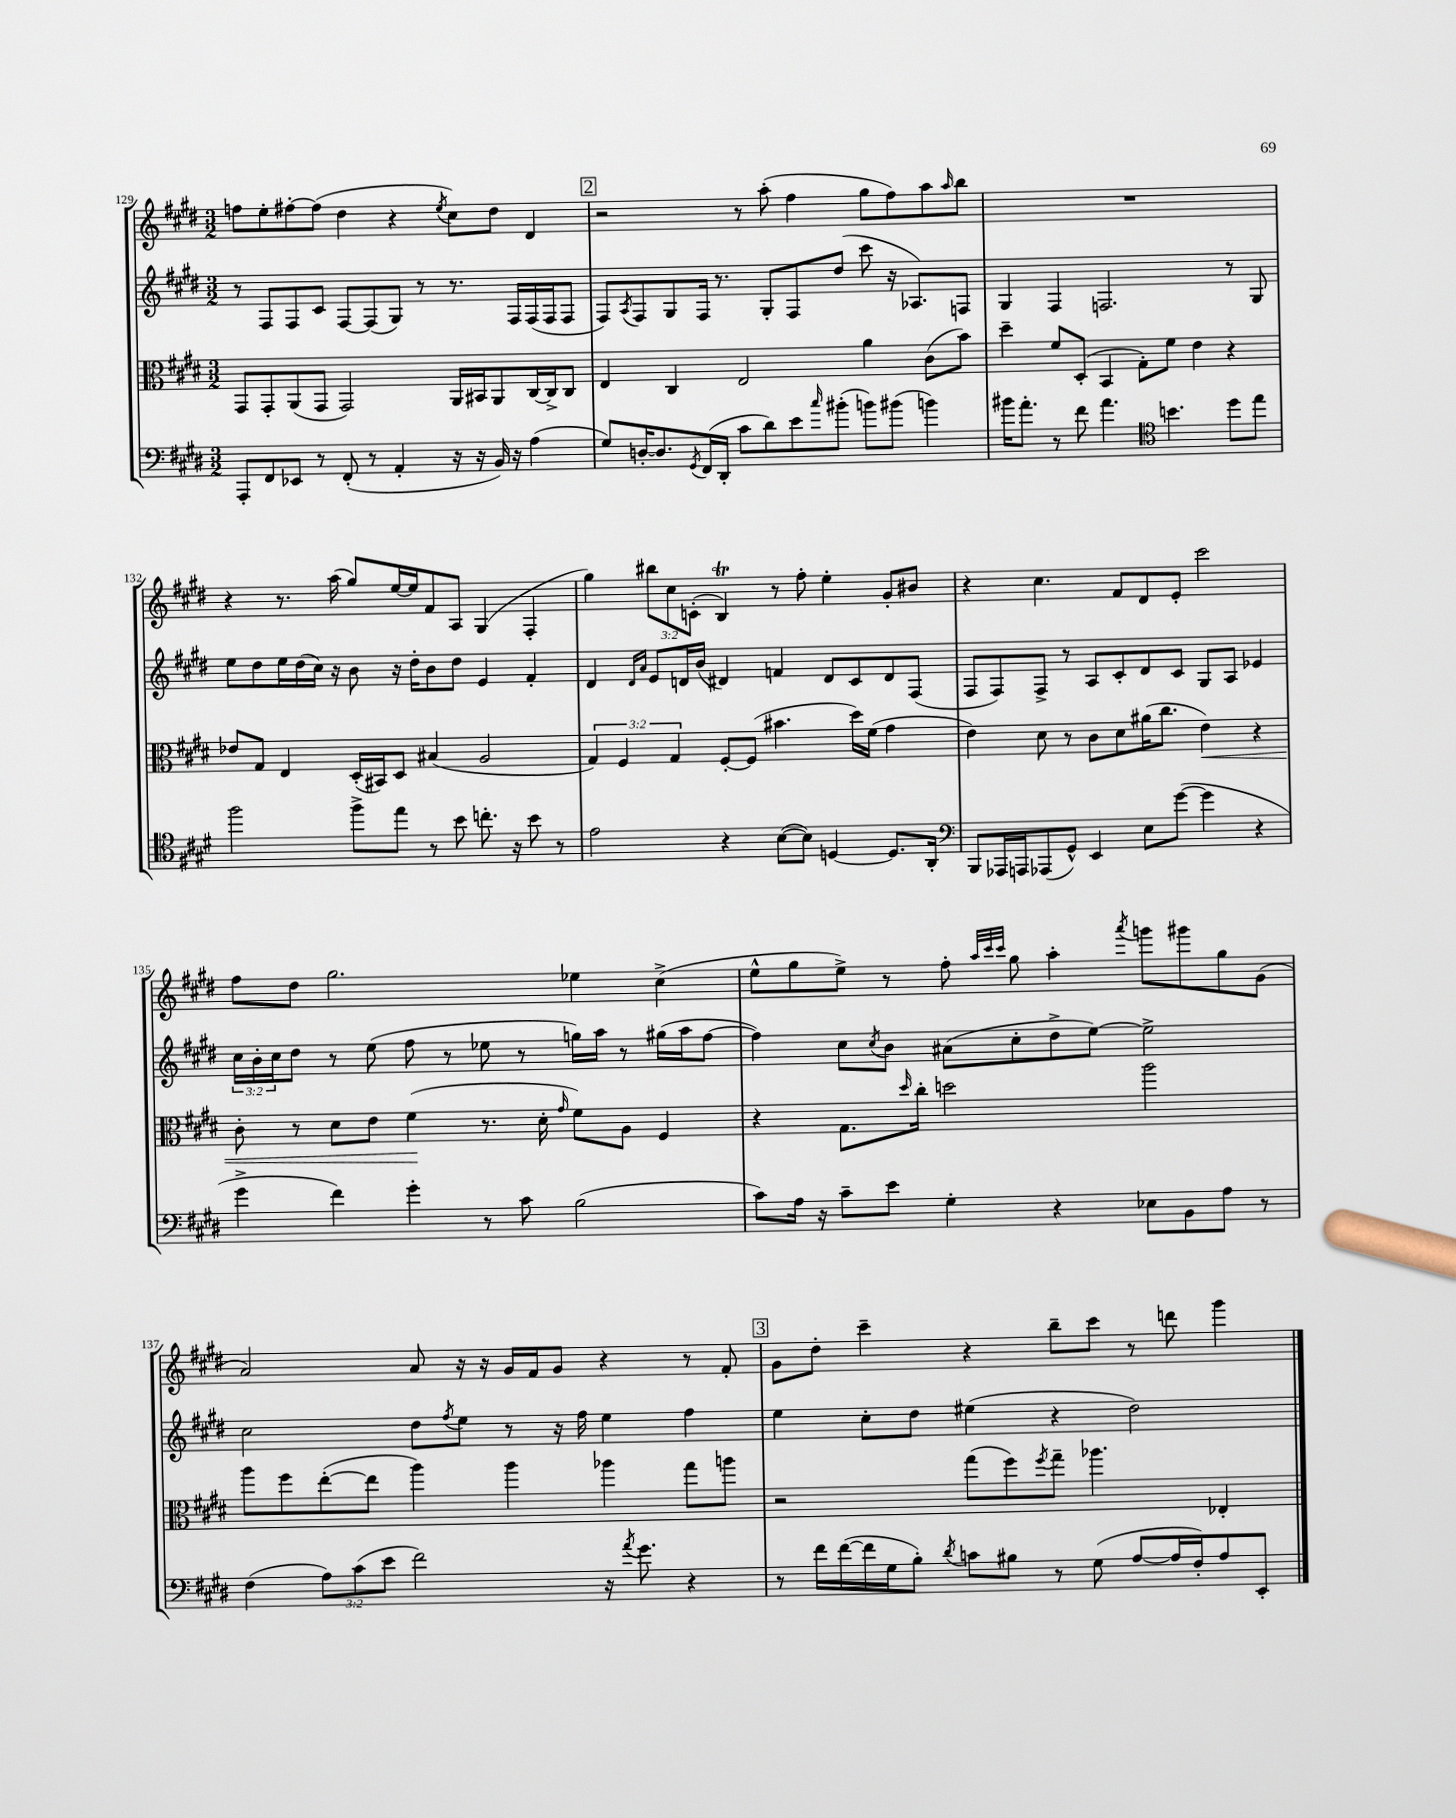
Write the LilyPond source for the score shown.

<<
\new StaffGroup <<
\new Staff = "s0" {
    \clef treble \key e \major \numericTimeSignature \time 3/2 \override Staff.TupletNumber.text = #tuplet-number::calc-fraction-text
    f''8 e''8-. fis''8~-. fis''8( dis''4 r4 \acciaccatura { e''8 } cis''8) dis''8 dis'4 |
    \mark \markup { \box "2" } r2 r8 a''8-.( fis''4 gis''8 fis''8) a''8 \grace { a''16 } b''8 |
    R1. |
    r4 r8. a''16( gis''8) e''16~ e''16 fis'8 a8 gis4( fis4-. |
    gis''4) \tuplet 3/2 { bis''8 cis''8 c'8-.( } b4\trill) r8 fis''8-. e''4-. gis'8-. bis'8 |
    r4 cis''4. fis'8 dis'8 e'8-. cis'''2 |
    fis''8 dis''8 gis''2. ees''4 cis''4->( |
    e''8-^ gis''8 e''8->) r8 fis''8-. \grace { a''32 cis'''32 cis'''32 } gis''8 a''4-. \acciaccatura { a'''8 } g'''8 gis'''8 gis''8 gis'8( |
    a'2) a'8 r16 r16 gis'16 fis'16 gis'8 r4 r8 fis'8-. |
    \mark \markup { \box "3" } gis'8 dis''8-. cis'''4-- r4 b''8-- cis'''8 r8 d'''8 gis'''4 \bar "|." |
}
\new Staff = "s1" {
    \clef treble \key e \major \numericTimeSignature \time 3/2 \override Staff.TupletNumber.text = #tuplet-number::calc-fraction-text
    r8 fis8 fis8 cis'8 fis8~ fis8( gis8) r8 r8. fis16 fis16( fis16 fis8 |
    \mark \markup { \box "2" } fis8) \acciaccatura { a8 } fis8 gis8 fis16 r8. gis8-. fis8 dis''8( cis'''8 r16 aes8.) f8 |
    gis4 fis4 f2. r8 gis8 |
    e''8 dis''8 e''16 dis''16( cis''16) r16 b'8 r16 dis''16-. b'8 dis''8 e'4 fis'4-. |
    dis'4 \grace { dis'16 a'16 } e'8 d'16 b'16( dis'4) f'4 dis'8 cis'8 dis'8 fis8( |
    fis8 fis8) fis8-> r8 a8 cis'8-. dis'8 cis'8 gis8 a8 ees'4 |
    \tuplet 3/2 { cis''16 b'16-. cis''16 } dis''8 r8 e''8( fis''8 r8 ees''8 r8 g''16) a''16 r8 gis''16( a''16 fis''8~ |
    fis''4) cis''8 \acciaccatura { cis''8 } b'8 ais'8( cis''8-. dis''8-> e''8~) e''2-> |
    cis''2 dis''8 \acciaccatura { fis''8 } e''8 r8 r16 fis''16 e''4 fis''4 |
    \mark \markup { \box "3" } e''4 cis''8-. dis''8 eis''4( r4 dis''2) \bar "|." |
}
\new Staff = "s2" {
    \clef alto \key e \major \numericTimeSignature \time 3/2 \override Staff.TupletNumber.text = #tuplet-number::calc-fraction-text
    gis,8 gis,8-. a,8( gis,8 gis,2) a,16 bis,16 a,8 cis16~ cis16-> cis8 |
    \mark \markup { \box "2" } e4 cis4 e2 a'4 cis'8( b'8) |
    dis''4-- fis'8 dis8-.( b,4 gis8-.) fis'8 e'4 r4 |
    ees'8 gis8 e4 dis16-.( bis,16) dis8 bis4( a2 |
    \tuplet 3/2 { gis4) fis4 gis4 } fis8~-. fis8( bis'4. dis''16) fis'16( gis'4 |
    e'4) dis'8 r8 cis'8 dis'8 ais'16( cis''8. e'4\<) r4 |
    cis'8-. r8 dis'8 e'8 fis'4\!( r8. dis'16-. \grace { gis'16 } fis'8) a8 fis4 |
    r4 gis8. \grace { dis''16 } cis''16-. d''2 a''2 |
    a''8 fis''8 e''8~-.( e''8 a''4) a''4 aes''4 gis''8 a''8 |
    \mark \markup { \box "3" } r2 gis''8( fis''8) \acciaccatura { fis''8 } gis''8-- aes''4. ees4-. \bar "|." |
}
\new Staff = "s3" {
    \clef bass \key e \major \numericTimeSignature \time 3/2 \override Staff.TupletNumber.text = #tuplet-number::calc-fraction-text
    a,,8-. fis,8 ees,8 r8 fis,8-.( r8 a,4-. r16 r16 b,16) r16 a4( |
    \mark \markup { \box "2" } gis8) d16~-. d8. \acciaccatura { gis,8 } fis,16( dis,16-. cis'8 dis'8) e'8 \grace { cis''16 } bis'8-.( b'8) bis'8( b'4) |
    bis'16 a'8.-. r8 fis'8 a'4. \clef tenor b'4. dis''8 e''8 |
    fis''2 fis''8-> e''8 r8 b'8 c''8.-. r16 b'8 r8 |
    e'2 r4 b8~( b8) d4~ d8. a,16-. |
    \clef bass b,,8 aes,,16 a,,16 aes,,8( gis,8-^) e,4 e8 gis'8~( gis'4 r4 |
    gis'4-> fis'4) gis'4-. r8 cis'8 b2( |
    cis'8) a16 r16 cis'8-- e'8 gis4-. r4 ees8 b,8 a8 r8 |
    fis4( \tuplet 3/2 { a8) cis'8( e'8 } fis'2) r16 \acciaccatura { a'8 } gis'8. r4 |
    \mark \markup { \box "3" } r8 fis'16 fis'16~( fis'16 gis16 b8-.) \acciaccatura { dis'8 } c'8 bis8 r8 gis8( a8~ a16 fis16-.) a8 e,8-. \bar "|." |
}
>>
>>
\layout { \context { \Score currentBarNumber = #129 } }
